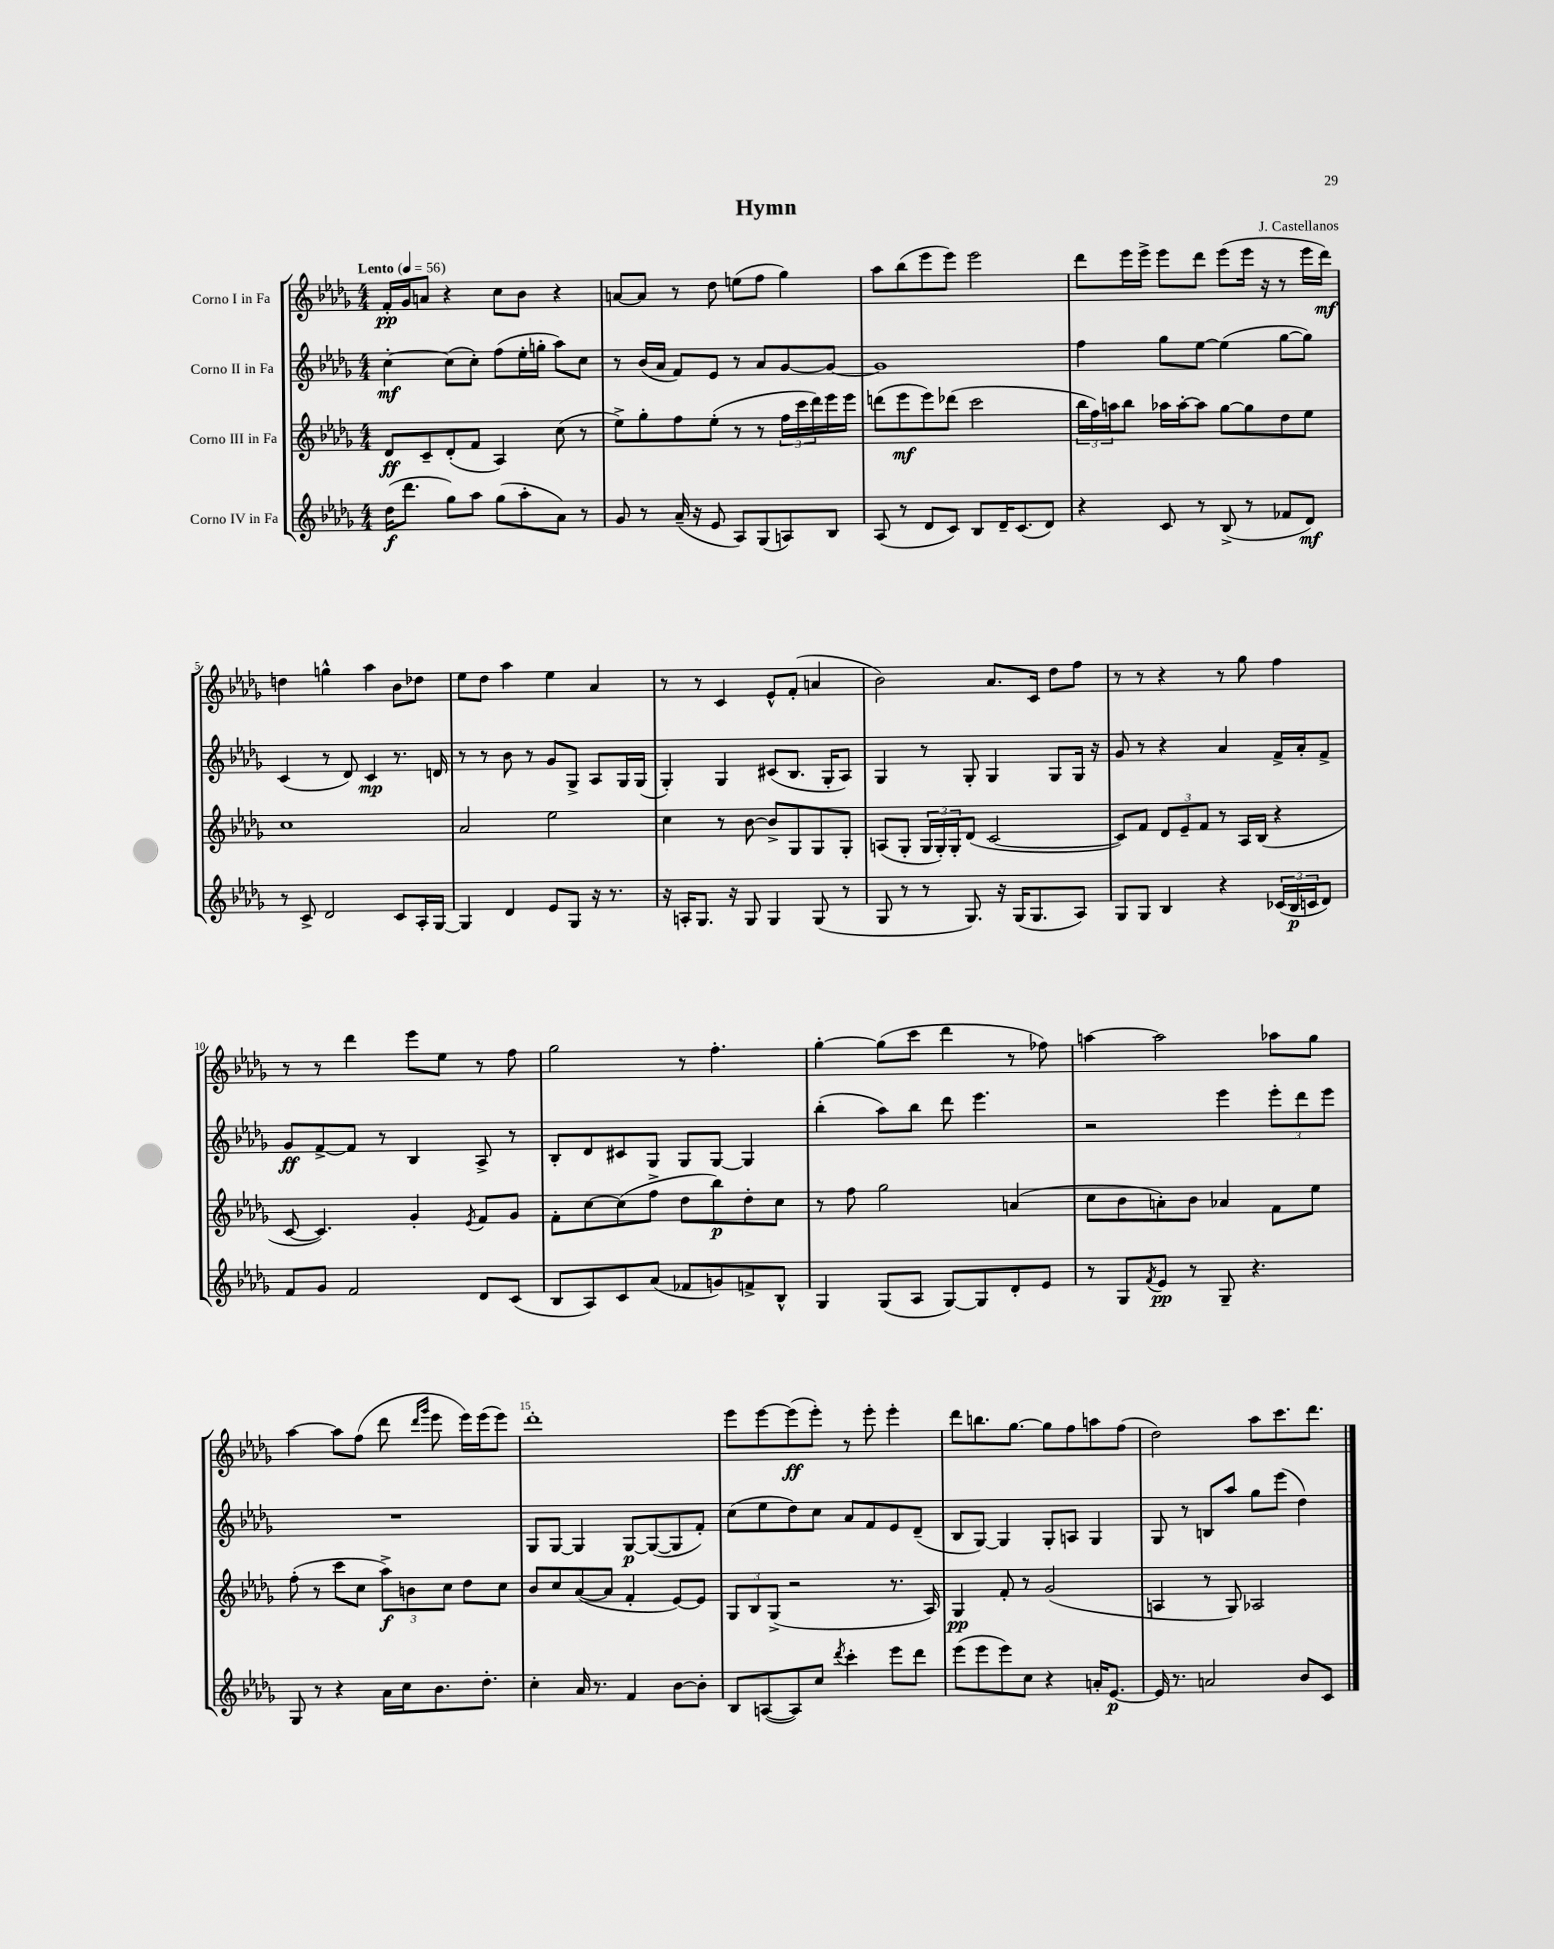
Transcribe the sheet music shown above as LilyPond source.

\header { title = "Hymn" composer = "J. Castellanos" }
<<
\new StaffGroup <<
\new Staff = "s0" \with { instrumentName = "Corno I in Fa" } {
    \clef treble \key des \major \numericTimeSignature \time 4/4 \tempo "Lento" 4 = 56
    f'16-.\pp ges'16 a'8 r4 c''8 bes'8 r4 |
    a'8~ a'8 r8 des''8 e''8( f''8 ges''4) |
    aes''8 bes''8( ees'''8 ees'''8) ees'''2 |
    des'''8 ees'''16 ees'''16-> ees'''8 des'''8 ees'''8( ees'''16 r16 r8 ees'''16 des'''16\mf) |
    d''4 g''4-^ aes''4 bes'8 des''8 |
    ees''8 des''8 aes''4 ees''4 aes'4 |
    r8 r8 c'4 ees'8-^ f'8-.( a'4 |
    bes'2) aes'8. c'16 des''8 f''8 |
    r8 r8 r4 r8 ges''8 f''4 |
    r8 r8 des'''4 ees'''8 ees''8 r8 f''8 |
    ges''2 r8 f''4.-. |
    ges''4~-. ges''8( c'''8 des'''4 r8 fes''8) |
    a''4~ a''2 aes''8 ges''8 |
    aes''4~ aes''8 f''8( des'''8 \grace { des'''16 ges'''16 } ees'''8 ees'''16) ees'''16( ees'''8) |
    des'''1-. |
    ees'''8 ees'''8~ ees'''8\ff( ees'''8-.) r8 ees'''8-. ees'''4-. |
    des'''8 b''8. ges''8.~ ges''8 f''8 a''8 f''8( |
    des''2) aes''8 c'''8. des'''8. \bar "|." |
}
\new Staff = "s1" \with { instrumentName = "Corno II in Fa" } {
    \clef treble \key des \major \numericTimeSignature \time 4/4
    c''4~-.\mf c''8( c''8-.) f''8( ees''16-. g''16-. aes''8) c''8 |
    r8 bes'16( aes'16 f'8) ees'8 r8 aes'8 ges'8~ ges'8~ |
    ges'1 |
    f''4 ges''8 ees''8~ ees''4( ges''8~ ges''8) |
    c'4( r8 des'8) c'4\mp r8. d'16 |
    r8 r8 bes'8 r8 ges'8 ges8-> aes8 ges16 ges16( |
    ges4-.) ges4 cis'8( bes8. ges16-. aes8) |
    ges4 r8 ges8-. ges4 ges8 ges16 r16 |
    ges'8 r8 r4 aes'4 f'16-> aes'16-. f'8-> |
    ges'8\ff f'8~-> f'8 r8 bes4 aes8-> r8 |
    bes8-. des'8 cis'8 ges8 ges8 ges8~ ges4 |
    bes''4-.( aes''8) bes''8 des'''8 ees'''4. |
    r2 ees'''4 \tuplet 3/2 { ees'''8-. des'''8 ees'''8 } |
    R1 |
    ges8 ges8~ ges4 ges8~\p ges8~( ges8 f'8-.) |
    c''8( ees''8 des''8) c''8 aes'8 f'8 ees'8 des'8--( |
    bes8 ges8~) ges4 ges8-. a8 ges4 |
    ges8 r8 b8 aes''8 ges''8 ees'''8( des''4) \bar "|." |
}
\new Staff = "s2" \with { instrumentName = "Corno III in Fa" } {
    \clef treble \key des \major \numericTimeSignature \time 4/4
    des'8\ff c'8-- des'8-.( f'8 aes4) c''8( r8 |
    ees''8->) ges''8-. f''8 ees''8-.( r8 r8 \tuplet 3/2 { f''16 c'''16 des'''16) } ees'''16 ees'''16 |
    d'''8( ees'''8\mf ees'''8) des'''8( c'''2 |
    \tuplet 3/2 { bes''16 f''16) a''16 } bes''8 aes''16 aes''16~-. aes''8 ges''8~ ges''8 des''8 ees''8 |
    c''1 |
    aes'2 ees''2 |
    c''4 r8 bes'8~ bes'8-> ges8 ges8 ges8-. |
    a8( ges8-. \tuplet 3/2 { ges16 ges16-.) ges16-. } des'8( c'2~ |
    c'8) f'8 \tuplet 3/2 { des'8 ees'8-- f'8 } r8 aes16 bes16( r4 |
    c'8~ c'4.) ges'4-. \acciaccatura { ees'8 } f'8 ges'8 |
    f'8-. c''8~ c''8( f''8-> des''8 bes''8\p) des''8-. c''8 |
    r8 f''8 ges''2 a'4( |
    c''8 bes'8 a'8-.) bes'8 aes'4 f'8 ees''8 |
    f''8-.( r8 c'''8 c''8 \tuplet 3/2 { aes''8->\f) b'8 c''8 } des''8 c''8 |
    bes'8 c''8 aes'8~( aes'8 f'4-. ees'8~) ees'8 |
    \tuplet 3/2 { ges8 bes8 ges8->( } r2 r8. aes16) |
    ges4\pp f'8-. r8 ges'2( |
    a4 r8 ges8) aes2 \bar "|." |
}
\new Staff = "s3" \with { instrumentName = "Corno IV in Fa" } {
    \clef treble \key des \major \numericTimeSignature \time 4/4
    des''16\f( des'''8. ges''8) aes''8 ges''8( aes''8-. aes'8) r8 |
    ges'8 r8 aes'16--( r16 ees'8 aes8) ges8( a8) bes8 |
    aes8( r8 des'8 c'8) bes8 des'16-- c'8.( des'8) |
    r4 c'8 r8 bes8->( r8 fes'8 des'8\mf) |
    r8 c'8-> des'2 c'8 aes16-. ges16~ |
    ges4 des'4 ees'8 ges8 r16 r8. |
    r16 a16-. ges8. r16 ges8 ges4 ges8( r8 |
    ges8 r8 r8 ges8.) r16 ges16( ges8. aes8) |
    ges8 ges8 bes4 r4 \tuplet 3/2 { ces'16( bes16\p c'16 } des'8) |
    f'8 ges'8 f'2 des'8 c'8( |
    bes8 aes8) c'8 aes'8( fes'8 g'8) f'8-> bes8-^ |
    ges4 ges8( aes8 ges8~) ges8 des'8-. ees'8 |
    r8 ges8 \acciaccatura { f'8 } ees'8\pp r8 ges8-- r4. |
    ges8 r8 r4 aes'16 c''16 bes'8. des''8.-. |
    c''4-. aes'16 r8. f'4 bes'8~ bes'8-. |
    bes8 a8~( a8) c''8 \acciaccatura { des'''8 } c'''4-. ees'''8 des'''8 |
    ees'''8( ees'''8 ees'''8) c''8 r4 a'16-. ees'8.~\p |
    ees'16 r8. a'2 bes'8 c'8 \bar "|." |
}
>>
>>
\layout { \context { \Score \override BarNumber.break-visibility = ##(#f #t #t) barNumberVisibility = #(every-nth-bar-number-visible 5) } }
